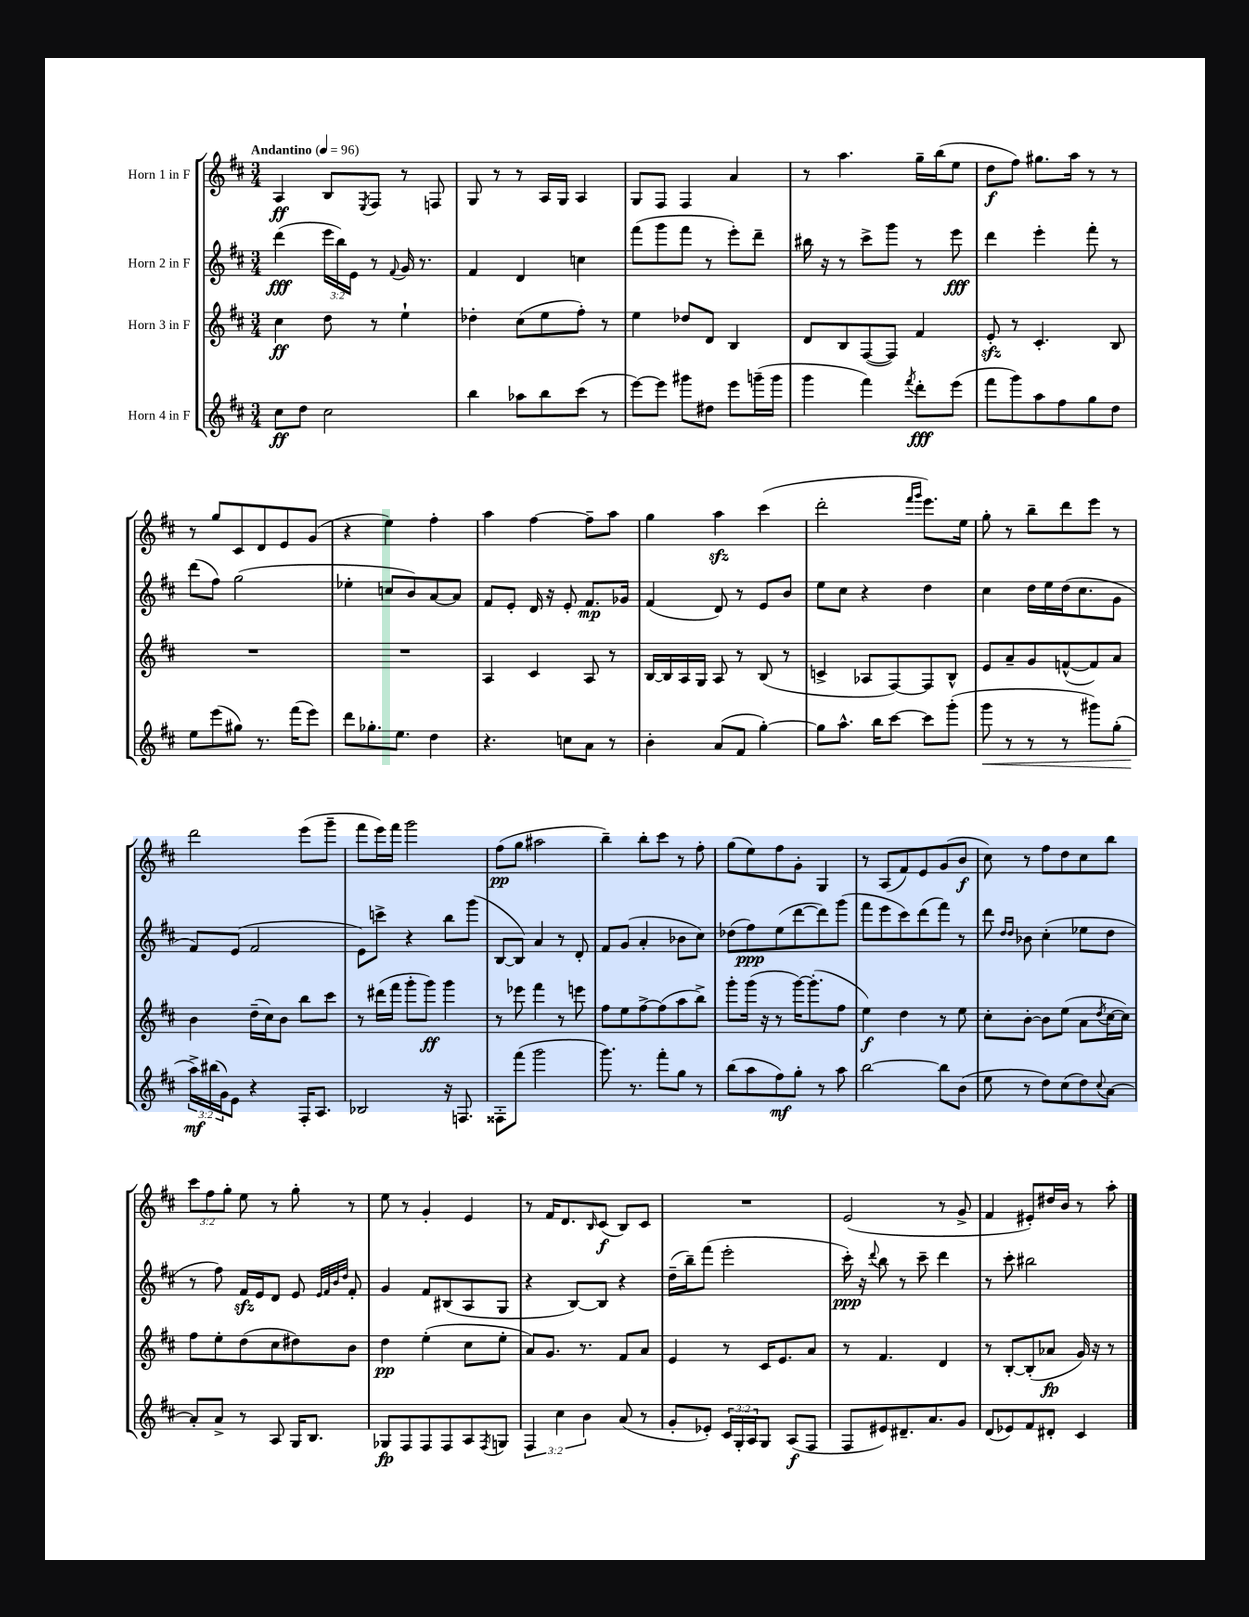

**kern	**kern	**kern	**kern
*staff4	*staff3	*staff2	*staff1
*clefG2	*clefG2	*clefG2	*clefG2
*k[f#c#]	*k[f#c#]	*k[f#c#]	*k[f#c#]
*M3/4	*M3/4	*M3/4	*M3/4
*MM96	*MM96	*MM96	*MM96
8cc#\L	4cc#\	(4ddd\	4A/
8dd\J	.	.	.
2cc#\	8dd\	24eee\LL	8B/L
.	.	24bb\)	.
.	.	24e\JJ	.
.	.	.	8qE/
.	8r	8r	8F#/J
.	.	8qqf#/	.
.	4ee`\	16g/	8r
.	.	8.r	.
.	.	.	8F/
=	=	=	=
4bb\	4dd-'\	4f#/	8G/
.	.	.	8r
8aa-\L	(8cc#\L	4d/	8r
8bb\	8ee\	.	16A/LL
.	.	.	16G/JJ
(8ccc#\J	8ff#'\J)	4cc\	4A/
8r	8r	.	.
=	=	=	=
[8eee\L)	4ee\	(8fff#\L	8G/L
8eee\]J	.	8ggg\	8F#/J
8ggg#\L	8dd-/L	8fff#\J	4F#/
8dd#\J	8d/J	8r	.
8eee\L	4B/	8eee'\L)	4a/
(16ggg~\L	.	8ddd~\J	.
16ggg\JJ	.	.	.
=	=	=	=
4ggg\	8d/L	16bb#\	8r
.	.	16r	.
.	8B/	8r	4.aa\
4fff#\)	([8F#/	8ccc#^\L	.
.	8F#/]J)	8ggg\J	.
8qfff#/	.	.	.
8ddd'\L	4f#/	8r	16gg~\LL
.	.	.	(16bb\J
(8eee\J	.	8eee\	8ee\J
=	=	=	=
8fff#\L	8e'/	4ddd\	8dd\L
8ggg\)	8r	.	8ff#\J)
8aa\	4.c#'/	4eee'\	8.gg#\L
8ff#\	.	.	.
.	.	.	16aa\Jk
8gg\	.	8fff#'\	8r
8dd\J	8B/	8r	8r
=	=	=	=
8ee\L	2.r	(8ddd\L	8r
(8eee\	.	8ff#\J)	8gg/L
8gg#\J)	.	(2gg\	8c#/
8.r	.	.	8d/
.	.	.	8e/
(16fff#\LK	.	.	.
8eee\J)	.	.	(8g/J
=	=	=	=
8ddd\L	2.r	4ee-'\	4r
8.gg-'\	.	.	.
.	.	8cc/L	4ee\)
8.ee\J	.	.	.
.	.	8b/)	.
4dd\	.	[8a/	4ff#'\
.	.	8a/]J	.
=	=	=	=
4.r	4A/	8f#/L	4aa\
.	.	8e'/J	.
.	4c#/	16d/	[4ff#\
.	.	16r	.
8cc\L	.	8e'/	.
8a\J	8A/	8.f#/L	8ff#~\]L
8r	8r	.	8aa\J
.	.	16g-/Jk	.
=	=	=	=
4b'\	[16B/LL	(4f#/	4gg\
.	16B/]	.	.
.	16A/	.	.
.	16G/JJ	.	.
(8a/L	8A/	8d/)	4aa\
8f#/J	8r	8r	.
[4gg'\)	(8B/	8e/L	(4ccc#\
.	8r	8b/J	.
=	=	=	=
8gg\]L	4c^/	8ee\L	2ddd'\
8.aa^^\J	.	8cc#\J	.
.	8A-/L	4r	.
16bb\LK	.	.	.
[8ccc#\J	[8F#/)	.	.
.	.	.	16qqfff#/LL
.	.	.	16qqggg/JJ
8ccc#\]L	8F#/]	4dd\	8.eee\L)
(8ggg'\J	8B^^/J	.	.
.	.	.	16ee\Jk
=	=	=	=
8ggg\	8e/L	4cc#\	8gg'\
8r	8a~/	.	8r
8r	8g/	16dd\LL	8bb~\L
.	.	16ee\	.
8r	([8f^^/	(16dd\J	8ddd\
.	.	8.cc#\	.
8ggg#\L)	8f/])	.	8eee\J
(8gg'\J	8a/J	8g\J	8r
=	=	=	=
24aa^\LL)	4b\	8f#/L)	2ddd\
(24bb#\	.	.	.
24g\J)	.	.	.
8e\J	.	(8e/J	.
4r	(16dd~\LL	2f#/	.
.	16cc#\J)	.	.
.	8b\J	.	.
16F#'/LK	8bb\L	.	(8eee\L
8.A/J	.	.	.
.	8ccc#\J	.	8ggg~\J
=	=	=	=
2B-/	8r	8e\L)	8fff#\L
.	(16ddd#\LL	8ccc^\J	16eee\L)
.	16fff#\JJ	.	16fff#\JJ
.	8ggg'\L	4r	2ggg\
.	8ggg\J)	.	.
16r	4ggg\	8bb\L	.
8.F/	.	.	.
.	.	(8ggg\J	.
=	=	=	=
8F##'\L	8r	[8B/L	(8ff#\L
(8fff#\J	8eee-\	8B/]J)	8gg\J
2ggg\	4fff#\	4a/	2aa#\
.	8r	8r	.
.	8eee\	8d'/	.
=	=	=	=
8.ggg\)	8ff#\L	8f#/L	4bb~\)
.	8ee\	(8g/J	.
8.r	.	.	.
.	[8ff#^\	4a'/	8bb'\L
8fff#'\L	(8ff#\]	.	8ccc#\J
8gg\J	8aa\	8b-\L	8r
8r	8bb^\J)	8cc#\J)	8ff#'\
=	=	=	=
(8bb\L	8ggg'\L	(8dd-\L	(8gg\L
8aa\	(16ggg\Jk	8ff#\)	8ee\)
.	16r	.	.
8ff#\)	8r	(8ee\	8ff#\
8gg'\J	[16ggg\LK)	[8ddd\	8g'\J
.	(8.ggg'\]	.	.
8r	.	8ddd\])	4G/
8aa\	8ff#\J	(8ggg\J	.
=	=	=	=
[2bb\	4ee\)	8fff#\L	8r
.	.	8eee\	(8A/L
.	4dd\	8ccc#\)	8f#/)
.	.	(8ddd\	8e/
8bb\]L	8r	8fff#\J)	(8g/
(8b\J	8ee\	8r	8b/J
=	=	=	=
8ee\	8cc#'\L	8ddd\	8cc#\)
.	.	16qqdd/LL	.
.	.	16qqdd/JJ	.
8r	[8b'\J	8b-\	8r
8dd\L)	8b\]L	(4cc#'\	8ff#\L
(8cc#\	(8ee\J	.	8dd\
8dd\)	8a\L	8ee-\L	8cc#\
8qqcc#/	8qdd/	.	.
[8a\J	[16cc#\L	8dd\J	8bb\J
.	16cc#\]JJ)	.	.
=	=	=	=
8a'/]L	8ff#\L	8r	12ccc#\L
.	.	.	12ff#\
8a^/J	8ee'\	8ff#\)	.
.	.	.	12gg'\J
8r	(8dd\	16f#/LL	8ee\
.	.	16e/J	.
8A/	8cc#\	8d/J	8r
16G/LK	8dd#\)	8e/	8gg'\
8.B/J	.	.	.
.	.	32qqe/LLL	.
.	.	32qqf#/	.
.	.	32qqb/	.
.	.	32qqdd/JJJ	.
.	8b\J	8f#'/	8r
=	=	=	=
8G-/L	4dd\	4g/	8ee\
8F#/	.	.	8r
8F#/	(4ee'\	8f#/L	4g'/
8F#/	.	(8B#/	.
8A/	8cc#\L	8A/	4e/
8qF#/	.	.	.
8G/J	8ee'\J	8G/J	.
=	=	=	=
6F#/	8a/L)	4r	8r
.	8.g/J	.	16f#/LK
6cc#\	.	.	.
.	.	.	8.d/
.	.	[8B/L)	.
.	8.r	.	.
6b\	.	.	.
.	.	.	16qqB/
.	.	8B/]J	(8c#/J
(8a/	8f#/L	4r	8B/L)
8r	8a/J	.	8c#/J
=	=	=	=
8g'/L	4e/	(16dd~\LL	2.r
.	.	16bb~\J)	.
8e-'/J)	.	(8fff#\J	.
24c#/LL	8r	2eee'\	.
24G'/	.	.	.
24A/J	.	.	.
8G/J	16c#/LK	.	.
.	8.e/	.	.
(8A/L	.	.	.
8F#/J	8a/J	.	.
=	=	=	=
8F#/L	8r	16ccc#'\)	(2e/
.	.	16r	.
.	.	8qqddd/	.
8e#/)	4.f#/	8bb\	.
8.d#~/	.	8r	.
.	.	8ccc#~\	.
8.a/	.	.	.
.	4d/	4ddd\	8r
8g/J	.	.	8g^/
=	=	=	=
(8d/L	8r	8r	4f#/
8e-/)	[8B'/L	8ccc#'\	.
8f#/	(8B'/]	2bb#\	8e#'/L)
8d#'/J	8a-/J	.	16dd#/L
.	.	.	16b/JJ
4c#/	16g/)	.	8r
.	16r	.	.
.	8r	.	8aa'\
==	==	==	==
*-	*-	*-	*-
